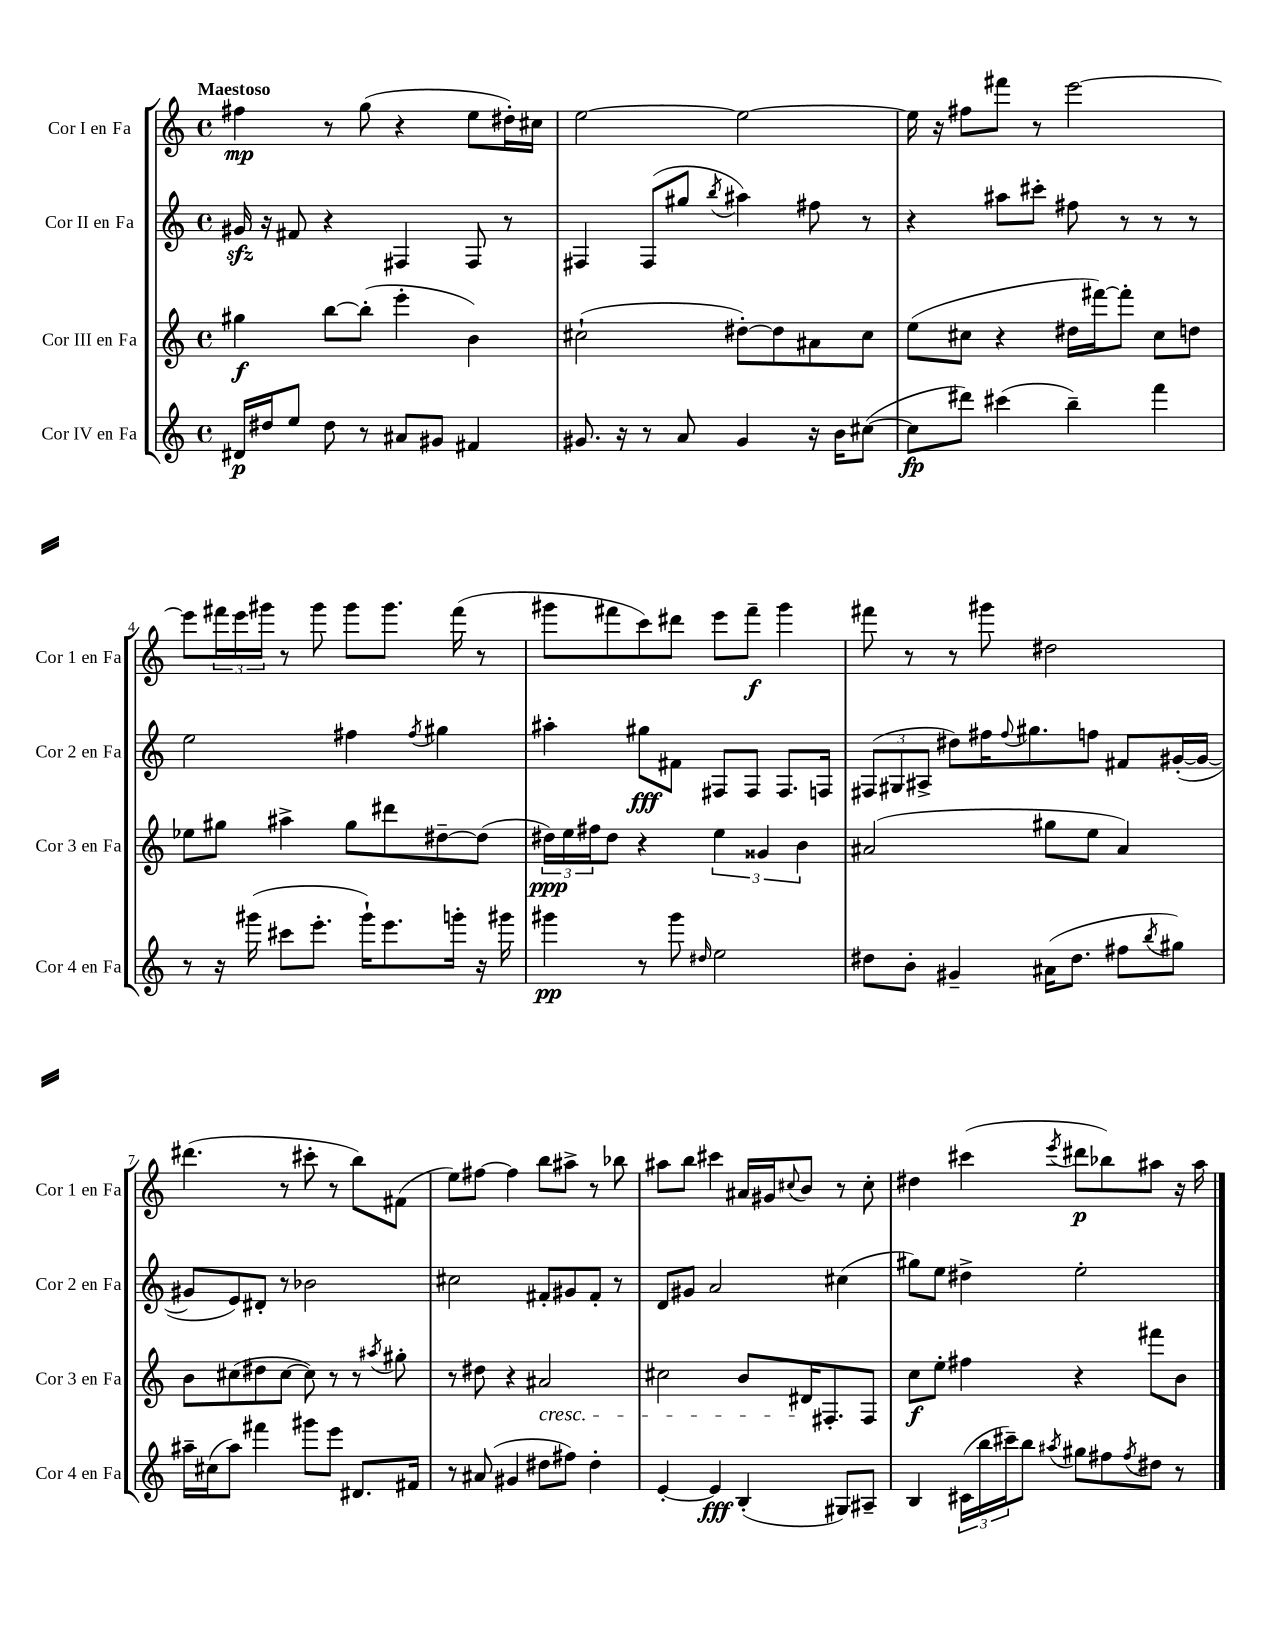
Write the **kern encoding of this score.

**kern	**dynam	**kern	**dynam	**kern	**dynam	**kern	**dynam
*part4	*part4	*part3	*part3	*part2	*part2	*part1	*part1
*staff4	*staff4	*staff3	*staff3	*staff2	*staff2	*staff1	*staff1
*I"Cor IV en Fa	*	*I"Cor III en Fa	*	*I"Cor II en Fa	*	*I"Cor I en Fa	*
*I'Cor 4 en Fa	*	*I'Cor 3 en Fa	*	*I'Cor 2 en Fa	*	*I'Cor 1 en Fa	*
*clefG2	*	*clefG2	*	*clefG2	*	*clefG2	*
*k[]	*	*k[]	*	*k[]	*	*k[]	*
*M4/4	*	*M4/4	*	*M4/4	*	*M4/4	*
*met(c)	*	*met(c)	*	*met(c)	*	*met(c)	*
=1	=1	=1	=1	=1	=1	=1	=1
!	!	!	!	!	!	!LO:TX:a:B:t=Maestoso	!
16d#X/LL	p	4gg#X\	f	16g#Xzz/	.	4ff#X\	mp
16dd#X/J	.	.	.	16r	.	.	.
8ee/J	.	.	.	8f#X/	.	.	.
8dd#\	.	[8bb\L	.	4r	.	8r	.
8r	.	(8bb'\J]	.	.	.	(8gg\	.
8a#X/L	.	4eee'\	.	4F#X/	.	4r	.
8g#X/J	.	.	.	.	.	.	.
4f#X/	.	4b\)	.	8F#/	.	8ee\L	.
.	.	.	.	8r	.	16dd#X'\L)	.
.	.	.	.	.	.	16cc#X\JJ	.
=2	=2	=2	=2	=2	=2	=2	=2
8.g#X/	.	(2cc#X`\	.	4F#X/	.	[2ee\	.
16r	.	.	.	.	.	.	.
8r	.	.	.	(8F#/L	.	.	.
8a/	.	.	.	8gg#X/J	.	.	.
.	.	.	.	8qbb/	.	.	.
4g#/	.	[8dd#X'\L)	.	4aa#X\)	.	2ee\_	.
.	.	8dd#\]	.	.	.	.	.
16r	.	8a#X\	.	8ff#X\	.	.	.
16b\KL	.	.	.	.	.	.	.
([8cc#X\J	.	8cc#\J	.	8r	.	.	.
=3	=3	=3	=3	=3	=3	=3	=3
8cc#\L]	fp	(8ee\L	.	4r	.	16ee\]	.
.	.	.	.	.	.	16r	.
8ddd#X\J)	.	8cc#X\J	.	.	.	8ff#X\L	.
(4ccc#X\	.	4r	.	8aa#X\L	.	8fff#X\J	.
.	.	.	.	8ccc#X'\J	.	8r	.
4bb~\)	.	16dd#X\LL	.	8ff#X\	.	[2eee\	.
.	.	[16fff#X\J)	.	.	.	.	.
.	.	8fff#'\J]	.	8r	.	.	.
4fff\	.	8cc#\L	.	8r	.	.	.
.	.	8ddn\J	.	8r	.	.	.
!!LO:LB:g=z
=4	=4	=4	=4	=4	=4	=4	=4
8r	.	8ee-X\L	.	2ee\	.	8eee\L]	.
16r	.	8gg#X\J	.	.	.	24fff#X\L	.
.	.	.	.	.	.	24eee\	.
(16ggg#X\	.	.	.	.	.	.	.
.	.	.	.	.	.	24ggg#X\JJ	.
8ccc#X\L	.	4aa#X^\	.	.	.	8r	.
8.eee'\J	.	.	.	.	.	8ggg#\	.
.	.	8gg#\L	.	4ff#X\	.	8ggg#\L	.
16ggg#`\KL)	.	.	.	.	.	.	.
8.eee\	.	8ddd#X\	.	.	.	8.ggg#\J	.
.	.	.	.	8qff#/	.	.	.
.	.	[8dd#X~\	.	4gg#X\	.	.	.
16gggn'\Jk	.	.	.	.	.	(16fff#\	.
16r	.	(8dd#\J]	.	.	.	8r	.
16ggg#X\	.	.	.	.	.	.	.
=5	=5	=5	=5	=5	=5	=5	=5
4ggg#X\	pp	24dd#X\LL)	ppp	4aa#X'\	.	8ggg#X\L	.
.	.	24ee\	.	.	.	.	.
.	.	24ff#X\J	.	.	.	.	.
.	.	8dd#\J	.	.	.	8fff#X\	.
8r	.	4r	.	8gg#X\L	fff	8ccc\)	.
8ggg#\	.	.	.	8f#X\J	.	8ddd#X\J	.
16qqdd#X/	.	.	.	.	.	.	.
2ee\	.	6ee\	.	8F#X/L	.	8eee\L	.
.	.	.	.	8F#/J	.	8fff#~\J	f
.	.	6g##X/	.	.	.	.	.
.	.	.	.	8.F#/L	.	4ggg#\	.
.	.	6b\	.	.	.	.	.
.	.	.	.	16Fn/Jk	.	.	.
=6	=6	=6	=6	=6	=6	=6	=6
8dd#X\L	.	(2a#X/	.	(12F#X/L	.	8fff#X\	.
.	.	.	.	12G#X/	.	.	.
8b'\J	.	.	.	.	.	8r	.
.	.	.	.	12A#X^/J	.	.	.
4g#X~/	.	.	.	8dd#X\L)	.	8r	.
.	.	.	.	16ff#X\K	.	8ggg#X\	.
.	.	.	.	8qqff#/	.	.	.
.	.	.	.	8.gg#X\	.	.	.
(16a#X\KL	.	8gg#X\L	.	.	.	2dd#X\	.
8.dd#\J	.	.	.	.	.	.	.
.	.	8ee\J	.	8ffn\J	.	.	.
8ff#X\L	.	4a#/)	.	8f#X/L	.	.	.
8qbb/	.	.	.	.	.	.	.
8gg#X\J)	.	.	.	([16g#X'/L	.	.	.
.	.	.	.	16g#/JJ_	.	.	.
!!LO:LB:g=z
=7	=7	=7	=7	=7	=7	=7	=7
16aa#X~\LL	.	8b\L	.	8g#X/L]	.	(4.ddd#X\	.
(16cc#X\J	.	.	.	.	.	.	.
8aa#\J)	.	(8cc#X\	.	8e/)	.	.	.
4fff#X\	.	8dd#X\	.	8d#X'/J	.	.	.
.	.	[8cc#\J	.	8r	.	8r	.
8ggg#X\L	.	8cc#\])	.	2b-X\	.	8ccc#X'\	.
8eee\J	.	8r	.	.	.	8r	.
8.d#X/L	.	8r	.	.	.	8bb\L)	.
.	.	8qaa#X/	.	.	.	.	.
.	.	8gg#X'\	.	.	.	(8f#X\J	.
16f#X/Jk	.	.	.	.	.	.	.
=8	=8	=8	=8	=8	=8	=8	=8
8r	.	8r	.	2cc#X\	.	8ee\L)	.
(8a#X/	.	8dd#X\	.	.	.	[8ff#X\J	.
4g#X/	.	4r	.	.	.	4ff#\]	.
!	!	!LO:TX:b:i:t=cresc.	!	!	!	!	!
8dd#X\L	.	2a#X/	.	8f#X'/L	.	8bb\L	.
8ff#X\J)	.	.	.	8g#X/	.	8aa#X^\J	.
4dd#'\	.	.	.	8f#'/J	.	8r	.
.	.	.	.	8r	.	8bb-X\	.
=9	=9	=9	=9	=9	=9	=9	=9
[4e'/	.	2cc#X\	.	8d/L	.	8aa#X\L	.
.	.	.	.	8g#X/J	.	8bb\J	.
4e/]	fff	.	.	2a/	.	4ccc#X\	.
(4B'/	.	8b/L	.	.	.	16a#X/LL	.
.	.	.	.	.	.	16g#X/J	.
.	.	.	.	.	.	8qqcc#X/	.
.	.	16d#X/K	.	.	.	8b/J	.
.	.	8.F#X'/	.	.	.	.	.
8G#X/L)	.	.	.	(4cc#X\	.	8r	.
8A#X~/J	.	8F#/J	.	.	.	8cc#'\	.
=10	=10	=10	=10	=10	=10	=10	=10
4B/	.	8cc\L	f	8gg#X\L)	.	4dd#X\	.
.	.	8ee'\J	.	8ee\J	.	.	.
(24c#X\LL	.	4ff#X\	.	4dd#X^\	.	(4ccc#X\	.
24bb\	.	.	.	.	.	.	.
24ccc#X~\J)	.	.	.	.	.	.	.
8bb\J	.	.	.	.	.	.	.
8qaa#X/	.	.	.	.	.	8qeee/	.
8gg#X\L	.	4r	.	2ee'\	.	8ddd#X\L	p
8ff#X\	.	.	.	.	.	8bb-X\)	.
8qff#/	.	.	.	.	.	.	.
8dd#X\J	.	8fff#X\L	.	.	.	8aa#X\J	.
8r	.	8b\J	.	.	.	16r	.
.	.	.	.	.	.	16aa#\	.
==	==	==	==	==	==	==	==
*-	*-	*-	*-	*-	*-	*-	*-
